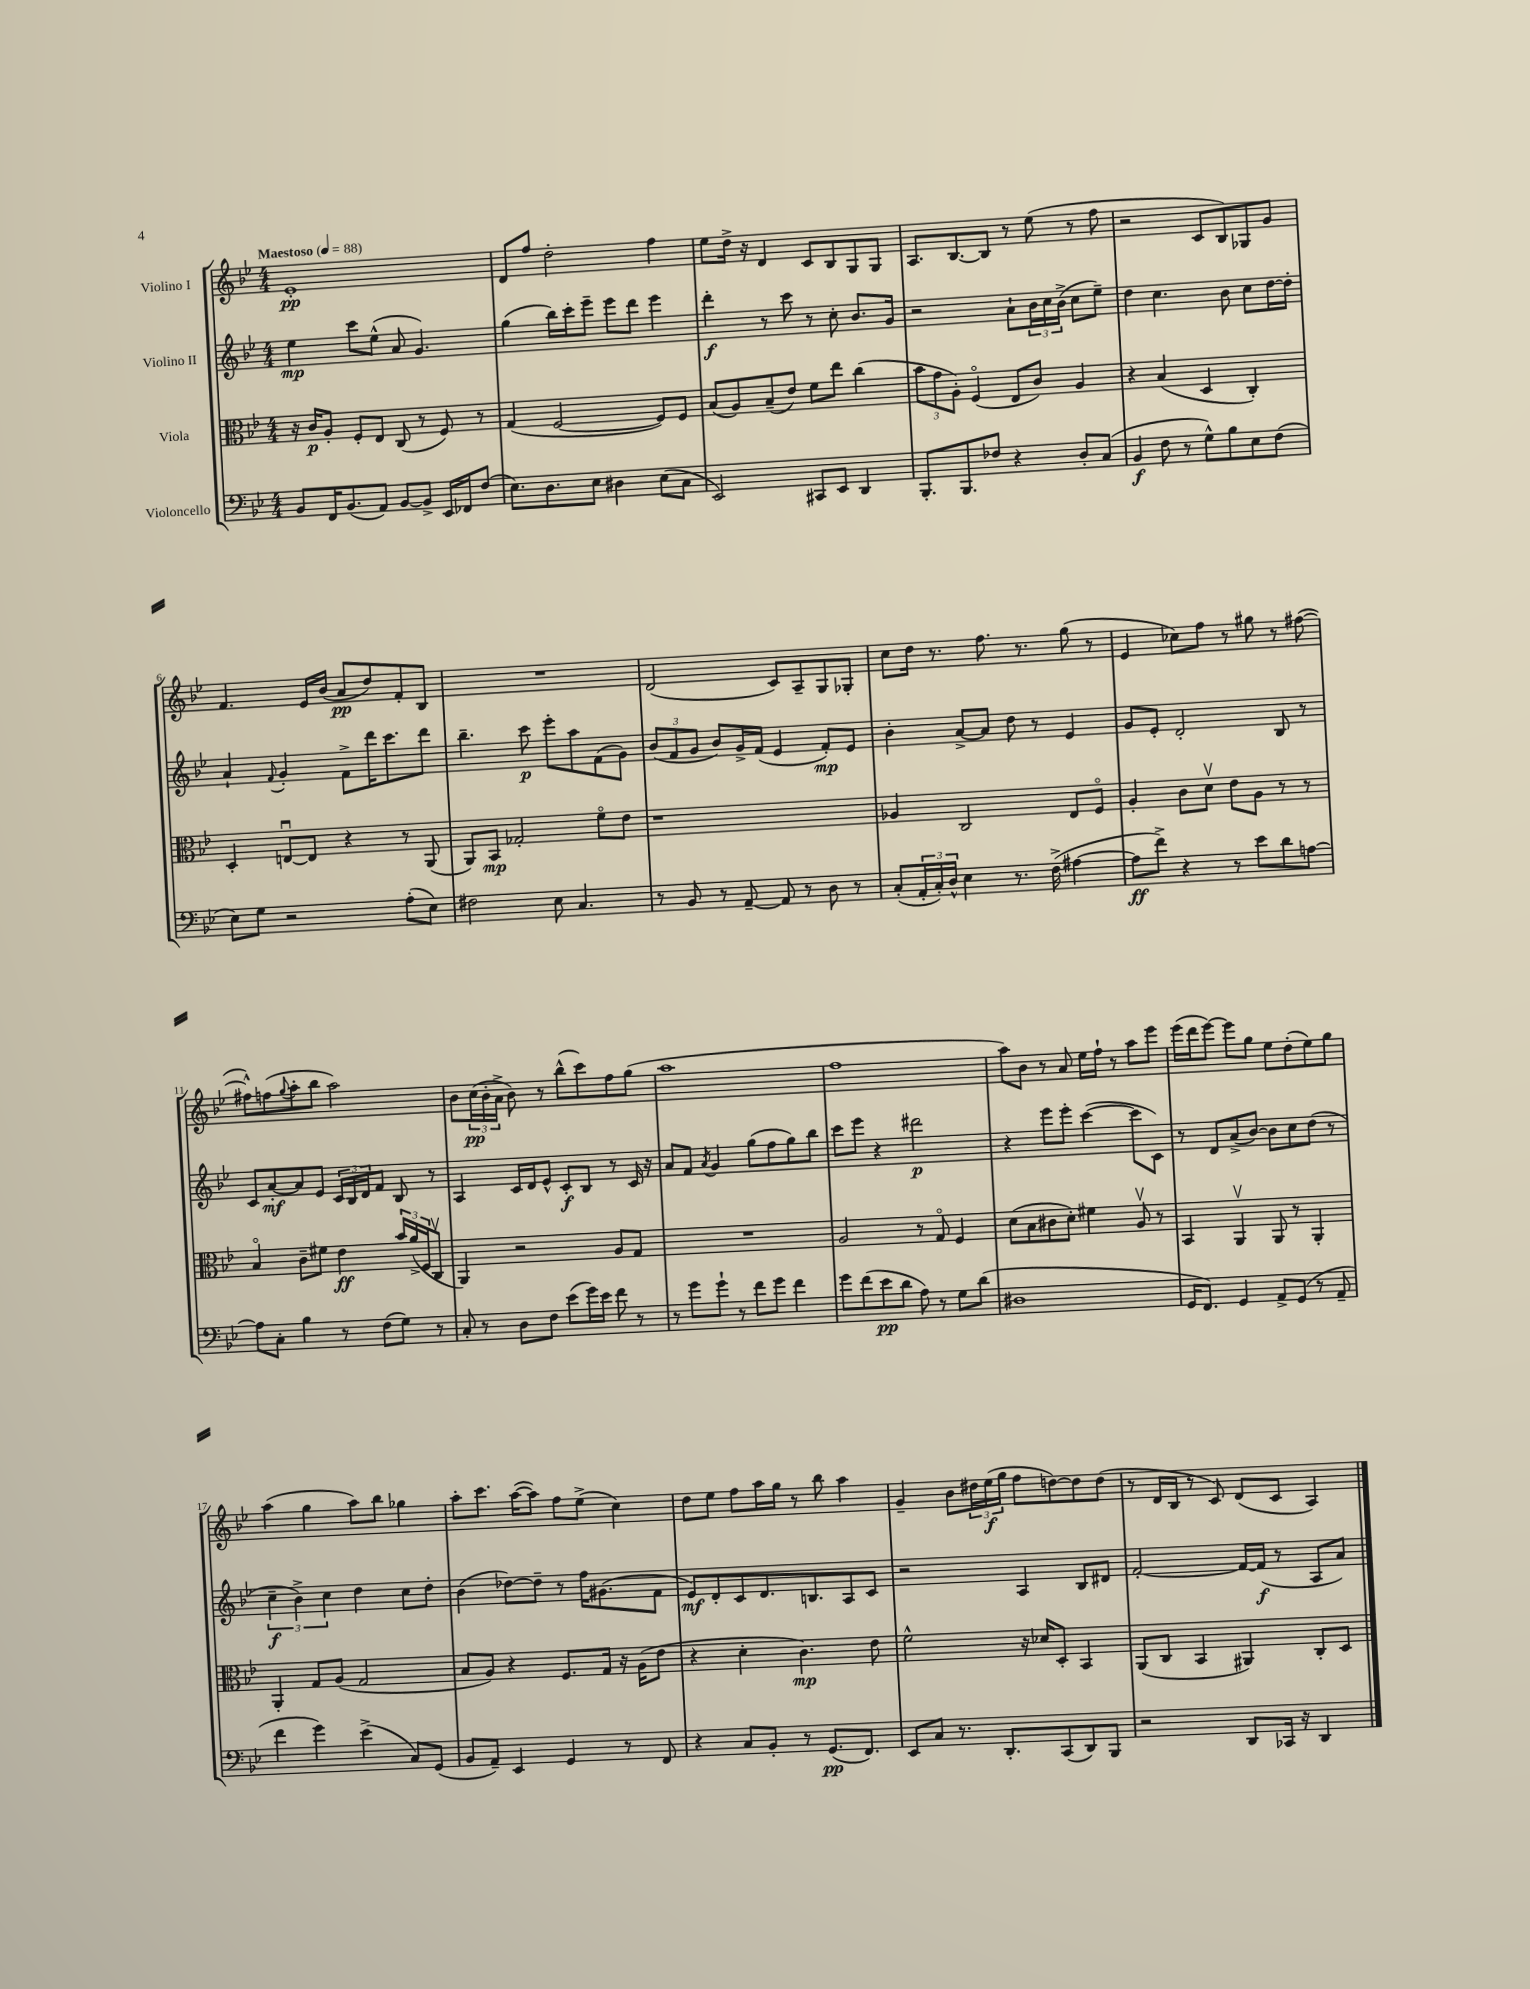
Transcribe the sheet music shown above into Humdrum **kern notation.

**kern	**kern	**kern	**kern
*staff4	*staff3	*staff2	*staff1
*clefF4	*clefC3	*clefG2	*clefG2
*k[b-e-]	*k[b-e-]	*k[b-e-]	*k[b-e-]
*M4/4	*M4/4	*M4/4	*M4/4
*MM88	*MM88	*MM88	*MM88
8BB-	16r	4ee-	1e-'
.	16c	.	.
16FF	8A'	.	.
(8.BB-	.	.	.
.	8F'	8ccc	.
8AA)	8E-	(8ee-^^	.
[8BB-	(8C	8a	.
8BB-^]	8r	4.g)	.
16EE-	8F)	.	.
16FF-	.	.	.
(8F	8r	.	.
=	=	=	=
8.E-)	(4G	(4gg	8d
.	.	.	8ff
8.D	.	.	.
.	[2F	16bb-)	2dd'
.	.	16ccc'	.
8E-	.	8eee-~	.
4D#	.	8eee-	.
.	.	8ddd	.
(8E-	8F])	4eee-	4ff
8C	8F	.	.
=	=	=	=
2EE-)	(8B-	4ddd'	8ee-
.	8A)	.	16dd^
.	.	.	16r
.	(8B-~	8r	4d
.	8e-)	8ccc	.
8CC#	8f	8r	8c
8EE-	8ee-	8cc'	8B-
4DD	(4cc	8.b-	8G
.	.	.	8G
.	.	16g	.
=	=	=	=
8.BBB-'	12b-	2r	8.A
.	12g	.	.
.	12A')	.	.
8.BBB-	.	.	[8.B-
.	(4Fo	.	.
8F-	.	.	8B-]
4r	8E-	8a`	8r
.	8c)	24b-	(8ee-
.	.	24cc	.
.	.	(24b-^	.
8D'	4A	8cc	8r
(8C	.	8ee-~)	8ff
=	=	=	=
4BB-	4r	4dd	2r
8F	(4B-	4.cc	.
8r	.	.	.
8G^^)	4D	.	8c
8B-	.	8b-	8B-)
8E-	4C')	8cc	8G-
(8F	.	[16dd	8g
.	.	16dd']	.
=	=	=	=
8E-)	4D'	4a`	4.f
8G	.	.	.
.	.	8qqf	.
2r	[8Eu	4g'	.
.	8E]	.	16e-
.	.	.	(16b-
.	4r	8f^	8a
.	.	16ddd	8dd)
.	.	8.ccc	.
(8A'	8r	.	8f'
8E-)	(8AA	8ddd	8B-
=	=	=	=
2F#	8AA)	4.bb-~	1r
.	8BB-	.	.
.	2G-'	.	.
.	.	8ccc	.
8E-	.	8eee-'	.
4.C	.	8aa	.
.	8fo	(8f	.
.	8e-	8g)	.
=	=	=	=
8r	1r	(12b-	(2d
.	.	12f	.
8BB-	.	.	.
.	.	12g	.
8r	.	8b-)	.
[8AA~	.	16g^	.
.	.	(16f	.
8AA]	.	4e-	8c)
8r	.	.	8A~
8D	.	8f')	8G
8r	.	8e-	8G-'
=	=	=	=
(8C'	4A-	4b-'	8cc
24AA'	.	.	16dd
24C')	.	.	.
.	.	.	8.r
24D^^	.	.	.
4E-	2C	[8a^	.
.	.	8a]	8.ff
8.r	.	8dd	.
.	.	.	8.r
.	.	8r	.
(16F^	.	.	.
[4A#	8E-	4e-	(8gg
.	8Fo	.	8r
=	=	=	=
8A#]	4A'	8g	4e-
8f^)	.	8e-'	.
4r	8c	2d'	8cc-)
.	8dv	.	8ff
8r	8e-	.	8r
8e-	8A	.	8gg#
8d	8r	8B-	8r
[8A	8r	8r	([8ff#
=	=	=	=
8A]	4B-o	8c	8ff#^^])
8C'	.	[8a'	(8ff
.	.	.	8qqgg
4B-	8c~	8a]	8aa'
.	8f#	8e-	8bb-
8r	4e-	24c	2aa)
.	.	24B-	.
.	.	24d	.
(8F	.	8f	.
8G)	24b-	8B-	.
.	(24a^	.	.
.	24F	.	.
8r	8Cv	8r	.
=	=	=	=
8C'	4AA)	4A	8b-
8r	.	.	(24cc
.	.	.	24b-'
.	.	.	24a^
8D	2r	16c	8b-)
.	.	16d	.
8F	.	8e-^^	8r
(8e-	.	8c'	(8bb-^^
16g)	.	8B-	8ccc)
16e-	.	.	.
8f	8A	8r	8ff
8r	8G	16c	(8gg
.	.	16r	.
=	=	=	=
8r	1r	8a	1aa
8g	.	8f	.
.	.	8qa	.
8g`	.	4g	.
8r	.	.	.
8f	.	(8gg	.
8g	.	8ff	.
4f	.	8gg)	.
.	.	8bb-	.
=	=	=	=
8g	2A	8ccc	1ff
(8f	.	8eee-	.
8e-	.	4r	.
8d	.	.	.
8A)	8r	2ddd#	.
8r	8Go	.	.
8G	4F	.	.
(8d	.	.	.
=	=	=	=
1D#	(8d	4r	8aa)
.	8B-	.	8b-
.	8c#	8eee-	8r
.	8d')	8eee-'	8a
.	4f#	([4ccc	16ee-
.	.	.	16ff`
.	.	.	8r
.	8Av	8ccc]	8aa
.	8r	8c)	8eee-
=	=	=	=
16GG	4BB-	8r	(16eee-
8.FF)	.	.	16ddd
.	.	8d	[8eee-)
4GG	4AAv	(8a^	8eee-]
.	.	[8b-)	8gg
8AA^	8AA	8b-]	8ee-
(8GG	8r	8cc	(8dd'
8r	4AA'	(8dd	8ee-)
8AA~	.	8r	8gg
=	=	=	=
4f	4AA'	6cc~	(4aa
.	.	6b-^)	.
4g)	8G	.	4gg
.	.	6cc	.
.	(8A	.	.
(4e-^	2G	4dd	8aa)
.	.	.	8bb-
8C)	.	8cc	4gg-
(8GG	.	8dd'	.
=	=	=	=
8BB-	8B-	(4b-	8aa'
8AA~)	8A)	.	8.ccc
4EE-	4r	[8dd-)	.
.	.	.	([16aa
.	.	8dd-~]	8aa])
4GG	8.F	8r	8ff
.	.	16ff	(8ee-^
.	16G	(8.g#	.
8r	16r	.	4cc)
.	(16A	.	.
8FF	8e-	8f	.
=	=	=	=
4r	4r	8e-)	8dd
.	.	8d'	8ee-
8C	4d'	8c	8ff
8BB-'	.	8.d	16aa
.	.	.	16gg
8r	4.c)	.	8r
.	.	8.B	.
(8.GG	.	.	8bb-
.	.	8A	4aa
8.FF)	.	.	.
.	8e-	8c	.
=	=	=	=
8EE-	2f^^	2r	4g~
8C	.	.	.
8.r	.	.	8b-
.	.	.	24dd#
.	.	.	(24ee-
8.DD'	.	.	.
.	.	.	24gg
.	16r	4A	8ff
.	16d-	.	.
(8CC	8D'	.	[8dd)
8DD)	4BB-	8B-	8dd]
8BBB-	.	8d#	(8dd
=	=	=	=
2r	(8AA	[2f'	8r
.	8C	.	16d
.	.	.	16B-
.	4BB-	.	8r
.	.	.	8c)
8DD	4AA#)	16f_	(8d
.	.	(16f]	.
16CC-	.	8r	8c
16r	.	.	.
4DD	8C'	8A	4A)
.	8D	8a)	.
==	==	==	==
*-	*-	*-	*-
